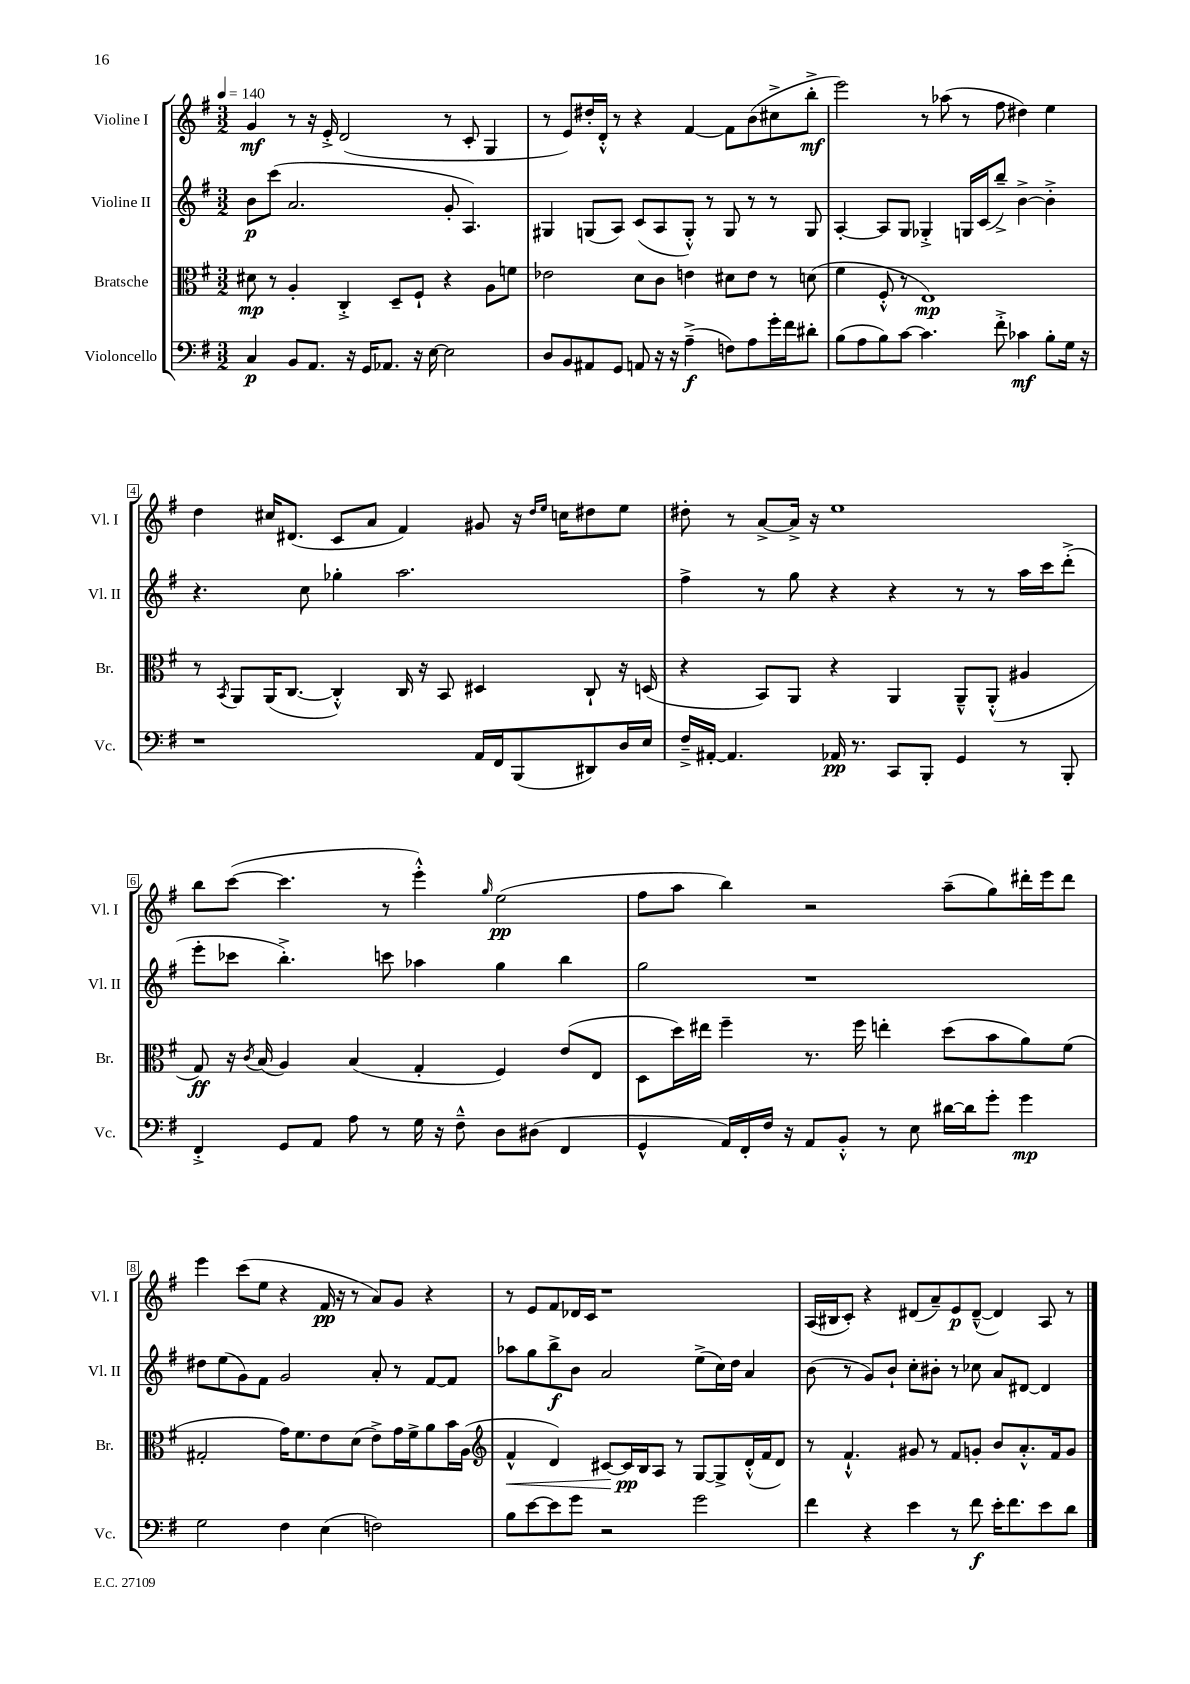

**kern	**kern	**kern	**kern
*staff4	*staff3	*staff2	*staff1
*clefF4	*clefC3	*clefG2	*clefG2
*k[f#]	*k[f#]	*k[f#]	*k[f#]
*M3/2	*M3/2	*M3/2	*M3/2
*MM140	*MM140	*MM140	*MM140
4C/	8d#\	8b\L	4g/
.	8r	(8ccc\J	.
8BB/L	4A'/	2.a/	8r
8.AA/J	.	.	16r
.	.	.	16e'^/
.	4C'^/	.	(2d/
16r	.	.	.
16GG/LK	.	.	.
8.AA-/J	.	.	.
.	8D~/L	.	.
16r	8F#`/J	.	.
[16E\	.	.	.
2E\]	4r	8g'/	8r
.	.	4.A/)	8c'/
.	8A\L	.	4G/
.	8f\J	.	.
=	=	=	=
8D/L	2e-\	4G#/	8r
8BB/	.	.	8e/L)
8AA#/	.	(8G/L	16dd#'/L
.	.	.	16d'^^/JJ
8GG/J	.	8A/J)	8r
8AA/	8d\L	(8c/L	4r
16r	8c\J	8A/	.
16r	.	.	.
(4A~^\	4e\	8G'^^/J)	[4f#/
.	.	8r	.
8F\L)	8d#\L	8G/	8f#\]L
8A\	8e\J	8r	(8b\
16g'\L	8r	8r	8cc#^\
16f#\J	.	.	.
8d#'\J	(8d\	8G/	8bb'^\J
=	=	=	=
(8B\L	4f#\	[4A'/	2eee\)
8A\	.	.	.
8B\)	8F#'^^/	8A/]L	.
[8c\J	8r	8G/J	.
4.c\]	1E)	4G-'^/	8r
.	.	.	(8aa-\
.	.	16G/LL	8r
.	.	(16c/J	.
8f#'^\	.	8bb~^/J)	8ff#\
4c-\	.	[4b^\	4dd#\)
8B'\L	.	4b'^\]	4ee\
16G\Jk	.	.	.
16r	.	.	.
=	=	=	=
1r	8r	4.r	4dd\
.	8qBB/	.	.
.	8AA/L	.	.
.	(16AA/K	.	16cc#/LK
.	[8.C/J	.	(8.d#/J
.	.	8cc\	.
.	4C'^^/])	4gg-'\	8c/L
.	.	.	8a/J
.	16C/	2.aa\	4f#/)
.	16r	.	.
.	8BB/	.	.
16AA/LL	4D#/	.	8g#/
16FF#/J	.	.	.
(8BBB/	.	.	16r
.	.	.	16qqdd/LL
.	.	.	16qqee/JJ
.	.	.	16cc\LK
8DD#/)	8C`/	.	8dd#\
16D/L	16r	.	8ee\J
16E/JJ	(16D/	.	.
=	=	=	=
16F#~^/LL	4r	4ff#^\	8dd#'\
[16AA#'/JJ	.	.	.
4.AA#/]	.	.	8r
.	8BB/L)	8r	[8a^/L
.	8AA/J	8gg\	16a^/]Jk
.	.	.	16r
16AA-/	4r	4r	1ee
8.r	.	.	.
8CC/L	4AA/	4r	.
8BBB'/J	.	.	.
4GG/	8AA~^^/L	8r	.
.	(8AA'^^/J	8r	.
8r	4A#/	16aa\LL	.
.	.	16ccc\J	.
8BBB'/	.	(8ddd'^\J	.
=	=	=	=
4FF#'^/	8G/)	8eee'\L	8bb\L
.	16r	8ccc-\J	([8ccc\J
.	8qc/	.	.
.	(16B/	.	.
8GG/L	4A/)	4.bb'^\)	4.ccc\]
8AA/J	.	.	.
8A\	(4B/	.	.
8r	.	8ccc\	8r
16G\	4G'/	4aa-\	4eee'^^\)
16r	.	.	.
8F#~^^\	.	.	.
.	.	.	16qqgg/
8D\L	4F#/)	4gg\	(2ee\
(8D#\J	.	.	.
4FF#/	(8e/L	4bb\	.
.	8E/J	.	.
=	=	=	=
4GG^^/	8D\L	2gg\	8ff#\L
.	16dd\L)	.	8aa\J
.	16ee#\JJ	.	.
16AA/LL)	4ff#~\	.	4bb\)
16FF#'/	.	.	.
16F#/JJ	.	.	.
16r	.	.	.
8AA/L	8.r	1r	2r
8BB'^^/J	.	.	.
.	16ff#\	.	.
8r	4ee'\	.	.
8E\	.	.	.
[16d#\LL	(8dd\L	.	(8aa~\L
16d#\]J	.	.	.
8g'\J	8b\	.	8gg\)
4g\	8a\)	.	16ddd#'\L
.	.	.	16eee\J
.	(8f#\J	.	8ddd#\J
=	=	=	=
2G\	2G#'/	8dd#\L	4eee\
.	.	(8ee\	.
.	.	8g\)	(8ccc\L
.	.	8f#\J	8ee\J
4F#\	16g\LK)	2g/	4r
.	8.f#\	.	.
(4E\	8e\	.	16f#/
.	.	.	16r
.	(8d\J	.	8r
2F\)	8e^\L)	8a'/	8a/L)
.	16g\L	8r	8g/J
.	16f#^\J	.	.
.	8a\	[8f#/L	4r
.	16b\L	8f#/]J	.
.	(16A\JJ	.	.
=	=	=	=
*	*clefG2	*	*
8B\L	4f#^^/	8aa-\L	8r
[8e\	.	8gg\	8e/L
8e\]	4d/)	8bb^\	8f#/
8g\J	.	8b\J	16d-/L
.	.	.	16c/JJ
2r	[8c#/L	2a/	1r
.	16c#/]L	.	.
.	16B/J	.	.
.	8A/J	.	.
.	8r	.	.
2g\	[8G/L	(8ee^\L	.
.	8G^/]	16cc\L)	.
.	.	16dd\JJ	.
.	(16d'^^/L	4a/	.
.	16f#/J	.	.
.	8d/J)	.	.
=	=	=	=
4f#\	8r	(8b\	(16A/LL
.	.	.	16B#/J
.	4.f#`^^/	8r	8c'/J)
4r	.	8g/L)	4r
.	.	8b`/J	.
4e\	8g#/	8cc'\L	(8d#/L
.	8r	8b#'\J	8a~/)
8r	8f#/L	8r	8e/
8f#\	8g'/J	8cc-\	([8d#~^^/J
16e'\LK	8b/L	8a/L	4d#/])
8.f#\	.	.	.
.	8.a'^^/	[8d#/J	.
8e\	.	4d#/]	8A/
.	16f#/k	.	.
8d\J	8g/J	.	8r
==	==	==	==
*-	*-	*-	*-
